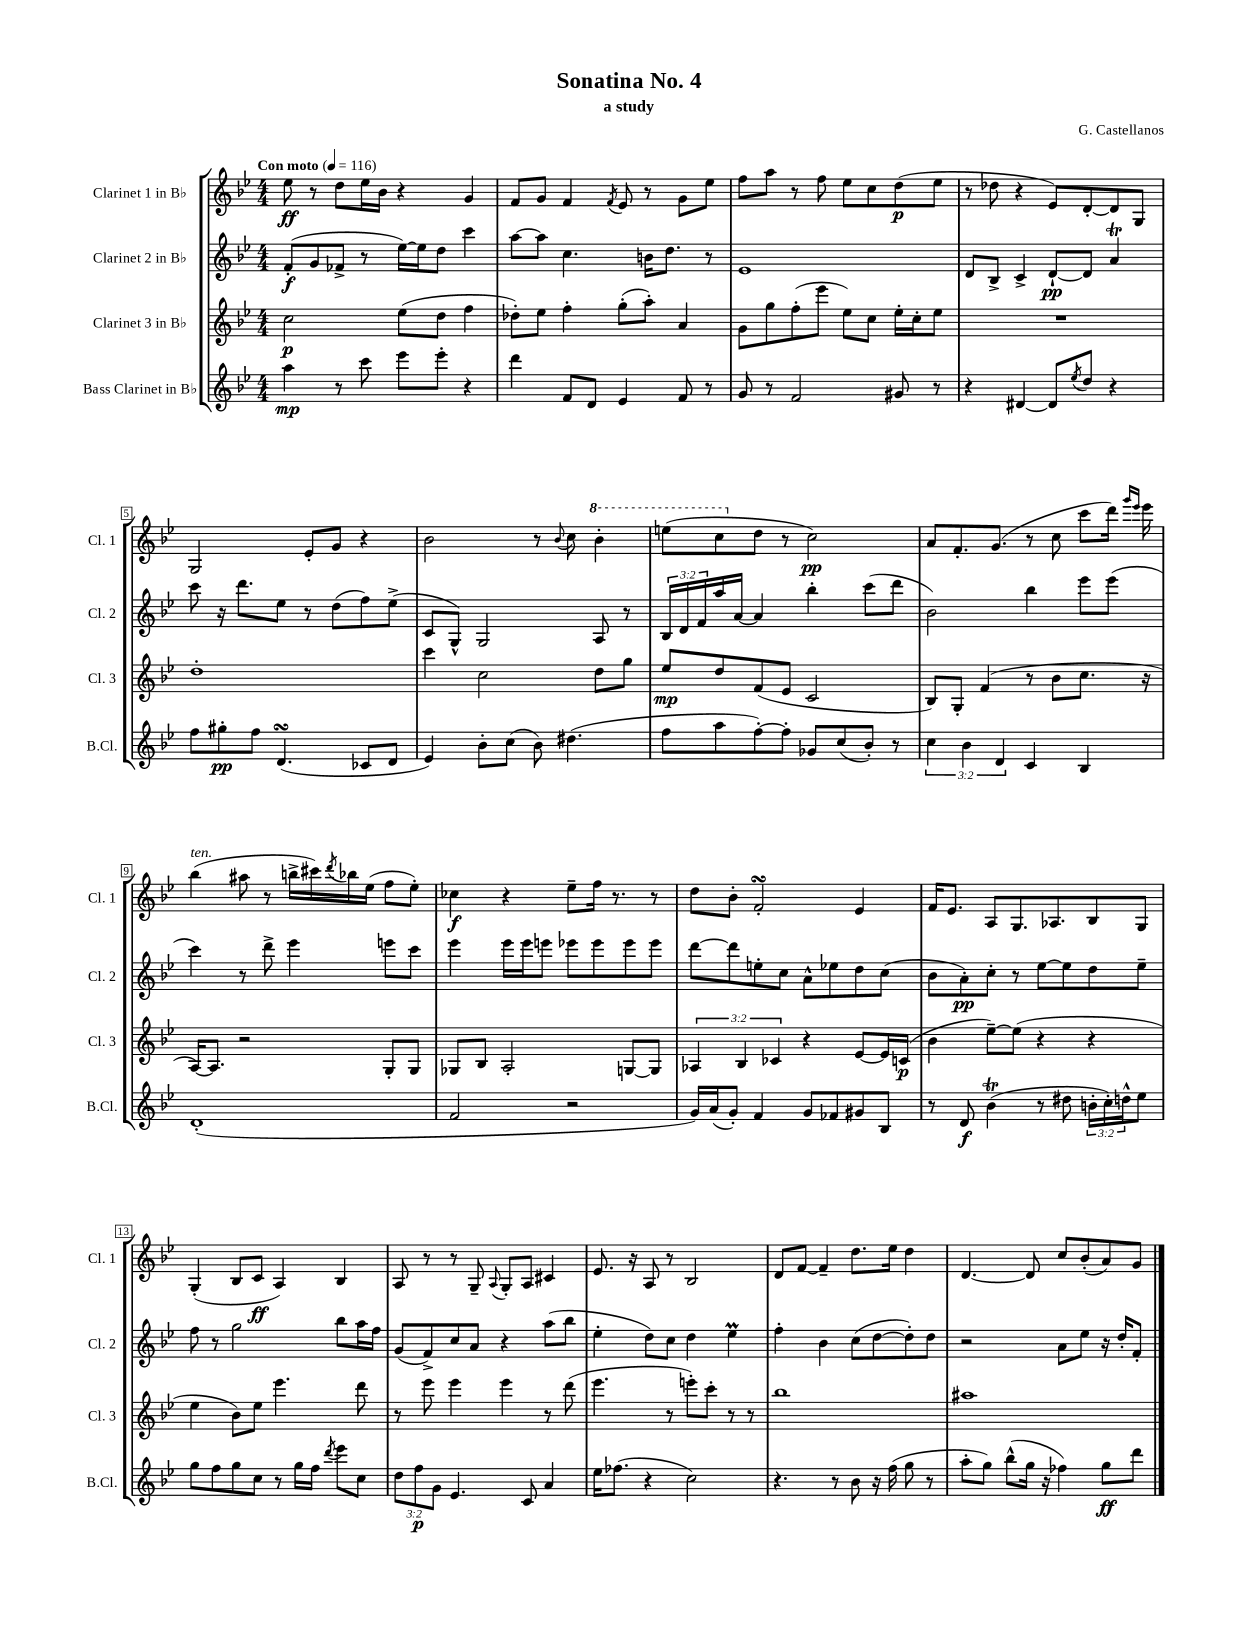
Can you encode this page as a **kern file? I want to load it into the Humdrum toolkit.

**kern	**dynam	**kern	**dynam	**kern	**dynam	**kern	**dynam
*part4	*part4	*part3	*part3	*part2	*part2	*part1	*part1
*staff4	*staff4	*staff3	*staff3	*staff2	*staff2	*staff1	*staff1
*I"Bass Clarinet in B♭	*	*I"Clarinet 3 in B♭	*	*I"Clarinet 2 in B♭	*	*I"Clarinet 1 in B♭	*
*I'B.Cl.	*	*I'Cl. 3	*	*I'Cl. 2	*	*I'Cl. 1	*
*clefG2	*	*clefG2	*	*clefG2	*	*clefG2	*
*k[b-e-]	*	*k[b-e-]	*	*k[b-e-]	*	*k[b-e-]	*
*M4/4	*	*M4/4	*	*M4/4	*	*M4/4	*
*MM116	*	*MM116	*	*MM116	*	*MM116	*
=1	=1	=1	=1	=1	=1	=1	=1
!	!	!	!	!	!	!LO:TX:a:B:t=Con moto	!
4aa\	mp	2cc\	p	(8f'/L	f	8ee-\	ff
.	.	.	.	8g/	.	8r	.
8r	.	.	.	8f-X^/J	.	8dd\L	.
8ccc\	.	.	.	8r	.	16ee-\L	.
.	.	.	.	.	.	16b-\JJ	.
8eee-\L	.	(8ee-\L	.	[16ee-\LL)	.	4r	.
.	.	.	.	16ee-\J]	.	.	.
8eee-'\J	.	8dd\J	.	8dd\J	.	.	.
4r	.	4ff\	.	4ccc\	.	4g/	.
=2	=2	=2	=2	=2	=2	=2	=2
4ddd\	.	8dd-X'\L)	.	[8aa\L	.	8f/L	.
.	.	8ee-\J	.	8aa\J]	.	8g/J	.
8f/L	.	4ff'\	.	4.cc\	.	4f/	.
8d/J	.	.	.	.	.	.	.
.	.	.	.	.	.	8qf/	.
4e-/	.	(8gg'\L	.	.	.	8e-/	.
.	.	8aa'\J)	.	16bn\KL	.	8r	.
.	.	.	.	8.dd\J	.	.	.
8f/	.	4a/	.	.	.	8g\L	.
8r	.	.	.	8r	.	8ee-\J	.
=3	=3	=3	=3	=3	=3	=3	=3
8g/	.	8g\L	.	1e-	.	8ff\L	.
8r	.	8gg\	.	.	.	8aa\J	.
2f/	.	(8ff'\	.	.	.	8r	.
.	.	8eee-\J	.	.	.	8ff\	.
.	.	8ee-\L)	.	.	.	8ee-\L	.
.	.	8cc\J	.	.	.	8cc\	.
8g#X/	.	16ee-'\LL	.	.	.	(8dd\	p
.	.	16cc'\J	.	.	.	.	.
8r	.	8ee-\J	.	.	.	8ee-\J	.
=4	=4	=4	=4	=4	=4	=4	=4
4r	.	1r	.	8d/L	.	8r	.
.	.	.	.	8B-^/J	.	8dd-X\	.
[4d#X/	.	.	.	4c^/	.	4r	.
8d#/L]	.	.	.	[8d`/L	pp	8e-/L)	.
8qee-/	.	.	.	.	.	.	.
8dd/J	.	.	.	8d/J]	.	[8d'/	.
4r	.	.	.	4at/	.	8d/]	.
.	.	.	.	.	.	8G/J	.
!!LO:LB:g=z
=5	=5	=5	=5	=5	=5	=5	=5
8ff\L	.	1dd'	.	8ccc\	.	2G/	.
8gg#X'\	pp	.	.	16r	.	.	.
.	.	.	.	8.ddd\L	.	.	.
8ff\J	.	.	.	.	.	.	.
(4.dsSsS/	.	.	.	8ee-\J	.	.	.
.	.	.	.	8r	.	8e-'/L	.
.	.	.	.	(8dd\L	.	8g/J	.
8c-X/L	.	.	.	8ff\)	.	4r	.
8d/J	.	.	.	(8ee-^\J	.	.	.
=6	=6	=6	=6	=6	=6	=6	=6
4e-/)	.	4ccc\	.	8c/L	.	2b-\	.
.	.	.	.	8G^^/J)	.	.	.
8b-'\L	.	2cc\	.	2G/	.	.	.
(8cc\J	.	.	.	.	.	.	.
8b-\)	.	.	.	.	.	8r	.
.	.	.	.	.	.	8qqb-/	.
(4.dd#X\	.	.	.	.	.	8cc\	.
*	*	*	*	*	*	*8va	*
.	.	8dd\L	.	8A/	.	4bb-'\	.
.	.	8gg\J	.	8r	.	.	.
=7	=7	=7	=7	=7	=7	=7	=7
8ff\L	.	8ee-/L	mp	24B-/LL	.	(8eeen\L	.
.	.	.	.	24d/	.	.	.
.	.	.	.	24f/	.	.	.
8aa\	.	8dd/	.	16aa/	.	8ccc\	.
.	.	.	.	[16a/JJ	.	.	.
*	*	*	*	*	*	*X8va	*
[8ff'\)	.	(8f/	.	4a/]	.	8dd\J	.
8ff'\J]	.	8e-/J	.	.	.	8r	.
8g-X/L	.	2c/	.	4bb-'\	.	2cc\)	pp
(8cc/	.	.	.	.	.	.	.
8b-'/J)	.	.	.	(8ccc\L	.	.	.
8r	.	.	.	8ddd\J	.	.	.
=8	=8	=8	=8	=8	=8	=8	=8
6cc\	.	8B-/L)	.	2b-\)	.	8a/L	.
.	.	8G'/J	.	.	.	8.f'/	.
6b-\	.	.	.	.	.	.	.
.	.	(4f/	.	.	.	.	.
.	.	.	.	.	.	(8.g/J	.
6d/	.	.	.	.	.	.	.
4c/	.	8r	.	4bb-\	.	8r	.
.	.	8b-\L	.	.	.	8cc\	.
4B-/	.	8.cc\J	.	8eee-\L	.	8ccc\L	.
.	.	.	.	(8eee-\J	.	16ddd\Jk)	.
.	.	.	.	.	.	16qqggg/LL	.
.	.	.	.	.	.	16qqeee-/JJ	.
.	.	16r	.	.	.	16eee-\	.
!!LO:LB:g=z
=9	=9	=9	=9	=9	=9	=9	=9
!	!	!	!	!	!	!LO:TX:a:i:t=ten.	!
(1d'	.	[16A/KL)	.	4ccc\)	.	(4bb-\	.
.	.	8.A/J]	.	.	.	.	.
.	.	2r	.	8r	.	8aa#X\	.
.	.	.	.	8ddd^\	.	8r	.
.	.	.	.	4eee-\	.	16bbn^\LL	.
.	.	.	.	.	.	16ccc#X\)	.
.	.	.	.	.	.	8qddd/	.
.	.	.	.	.	.	16bb-X\	.
.	.	.	.	.	.	(16ee-\JJ	.
.	.	8G'/L	.	8eeen\L	.	8ff\L	.
.	.	8G/J	.	8ccc\J	.	8ee-'\J)	.
=10	=10	=10	=10	=10	=10	=10	=10
2f/	.	8G-X/L	.	4eee-\	.	4cc-X\	f
.	.	8B-/J	.	.	.	.	.
.	.	2A'/	.	16eee-\LL	.	4r	.
.	.	.	.	16eee-\J	.	.	.
.	.	.	.	8eeen\J	.	.	.
2r	.	.	.	8eee-X\L	.	8ee-~\L	.
.	.	.	.	8eee-\	.	16ff\Jk	.
.	.	.	.	.	.	8.r	.
.	.	[8Gn/L	.	8eee-\	.	.	.
.	.	8G/J]	.	8eee-\J	.	8r	.
=11	=11	=11	=11	=11	=11	=11	=11
16g/LL)	.	6A-X/	.	[8ddd\L	.	8dd\L	.
(16a/J	.	.	.	.	.	.	.
8g'/J)	.	.	.	8ddd\]	.	8b-'\J	.
.	.	6B-/	.	.	.	.	.
4f/	.	.	.	8een'\	.	2fsSSS'/	.
.	.	6c-X/	.	.	.	.	.
.	.	.	.	8cc\J	.	.	.
8g/L	.	4r	.	8a^^\L	.	.	.
8f-X/	.	.	.	8ee-X\	.	.	.
8g#X/	.	[8e-/L	.	8dd\	.	4e-/	.
8B-/J	.	16e-/L]	.	(8cc\J	.	.	.
.	.	(16cn/JJ	p	.	.	.	.
=12	=12	=12	=12	=12	=12	=12	=12
8r	.	4b-\	.	8b-\L	.	16f/KL	.
.	.	.	.	.	.	8.e-/J	.
8d/	f	.	.	8a'\)	pp	.	.
(4b-T\	.	[8ee-~\L)	.	8cc'\J	.	8A/L	.
.	.	(8ee-\J]	.	8r	.	8.G/	.
8r	.	4r	.	[8ee-\L	.	.	.
.	.	.	.	.	.	8.A-X/	.
8dd#X\	.	.	.	8ee-\]	.	.	.
24bn'\LL	.	4r	.	8dd\	.	8B-/	.
24cc'\)	.	.	.	.	.	.	.
24ddn^^\J	.	.	.	.	.	.	.
8ee-\J	.	.	.	8ee-~\J	.	8G/J	.
!!LO:LB:g=z
=13	=13	=13	=13	=13	=13	=13	=13
8gg\L	.	4ee-\	.	8ff\	.	(4G'/	.
8ff\	.	.	.	8r	.	.	.
8gg\	.	8b-\L)	.	2gg\	.	8B-/L	.
8cc\J	.	8ee-\J	.	.	.	8c/J	ff
8r	.	4.eee-\	.	.	.	4A/)	.
16gg\LL	.	.	.	.	.	.	.
16ff\JJ	.	.	.	.	.	.	.
8qddd/	.	.	.	.	.	.	.
8eee-\L	.	.	.	8bb-\L	.	4B-/	.
8cc\J	.	8ddd\	.	16aa\L	.	.	.
.	.	.	.	16ff\JJ	.	.	.
=14	=14	=14	=14	=14	=14	=14	=14
12dd\L	.	8r	.	(8g/L	.	8A/	.
12ff\	p	.	.	.	.	.	.
.	.	8eee-\	.	8f^/)	.	8r	.
12g\J	.	.	.	.	.	.	.
4.e-/	.	4eee-\	.	8cc/	.	8r	.
.	.	.	.	8a/J	.	8G~/	.
.	.	.	.	.	.	8qqA/	.
.	.	4eee-\	.	4r	.	8G'/L	.
8c/	.	.	.	.	.	8A/J	.
4a/	.	8r	.	(8aa\L	.	4c#X/	.
.	.	(8ddd\	.	8bb-\J	.	.	.
=15	=15	=15	=15	=15	=15	=15	=15
16ee-\KL	.	4.eee-\	.	4ee-'\	.	8.e-/	.
(8.ff-X\J	.	.	.	.	.	.	.
.	.	.	.	.	.	16r	.
4r	.	.	.	8dd\L)	.	8A/	.
.	.	8r	.	8cc\J	.	8r	.
2cc\)	.	8eeen'\L)	.	4dd\	.	2B-/	.
.	.	8ccc'\J	.	.	.	.	.
.	.	8r	.	4ee-M\	.	.	.
.	.	8r	.	.	.	.	.
=16	=16	=16	=16	=16	=16	=16	=16
4.r	.	1bb-	.	4ff'\	.	8d/L	.
.	.	.	.	.	.	[8f/J	.
.	.	.	.	4b-\	.	4f~/]	.
8r	.	.	.	.	.	.	.
8b-\	.	.	.	(8cc\L	.	8.dd\L	.
16r	.	.	.	[8dd\	.	.	.
(16ff\	.	.	.	.	.	16ee-\Jk	.
8gg\	.	.	.	8dd'\])	.	4dd\	.
8r	.	.	.	8dd\J	.	.	.
=17	=17	=17	=17	=17	=17	=17	=17
8aa'\L	.	1aa#X	.	2r	.	[4.d/	.
8gg\J)	.	.	.	.	.	.	.
(8bb-^^\L	.	.	.	.	.	.	.
16gg\Jk	.	.	.	.	.	8d/]	.
16r	.	.	.	.	.	.	.
4ff-X\)	.	.	.	8a\L	.	8cc/L	.
.	.	.	.	8ee-\J	.	(8b-'/	.
8gg\L	ff	.	.	16r	.	8a/)	.
.	.	.	.	16dd'/KL	.	.	.
8ddd\J	.	.	.	8f'/J	.	8g/J	.
==	==	==	==	==	==	==	==
*-	*-	*-	*-	*-	*-	*-	*-
